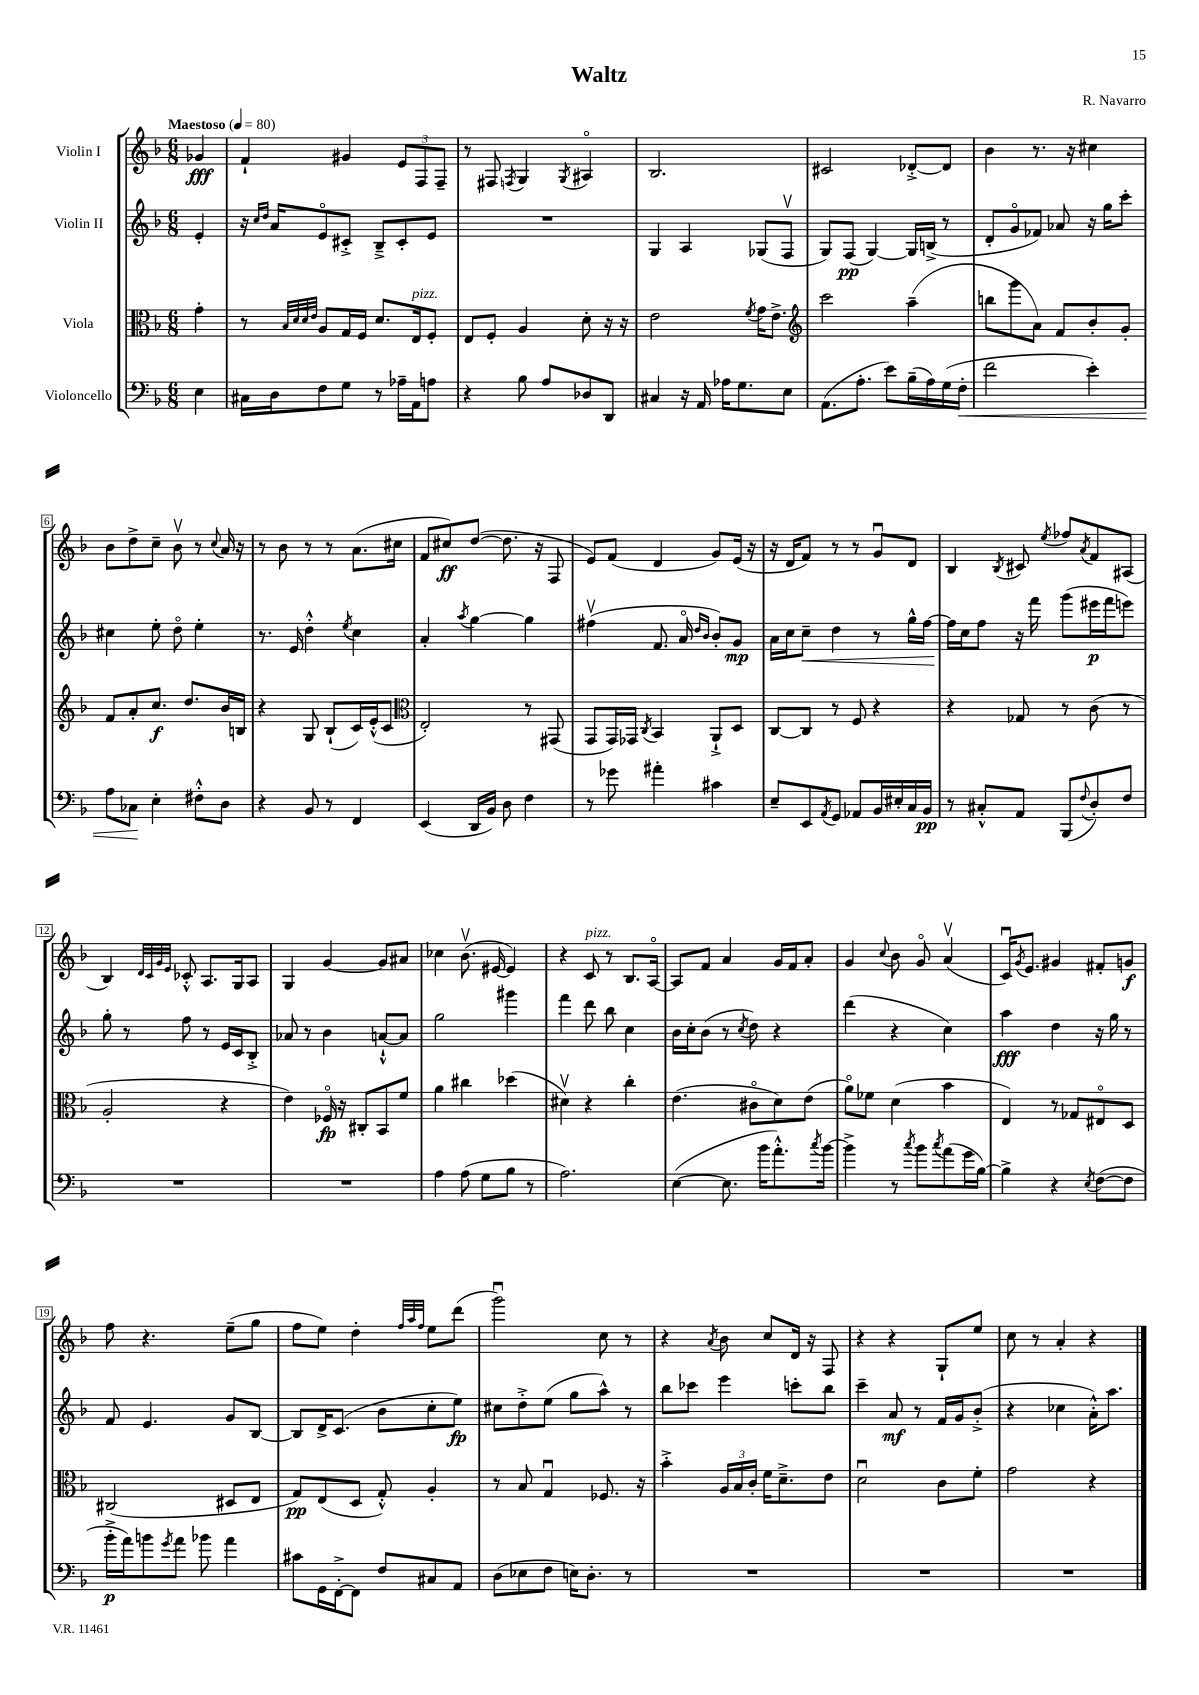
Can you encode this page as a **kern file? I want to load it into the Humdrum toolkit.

**kern	**kern	**kern	**kern
*staff4	*staff3	*staff2	*staff1
*clefF4	*clefC3	*clefG2	*clefG2
*k[b-]	*k[b-]	*k[b-]	*k[b-]
*M6/8	*M6/8	*M6/8	*M6/8
*MM80	*MM80	*MM80	*MM80
4E\	4g'\	4e'/	4g-/
=	=	=	=
16C#\LL	8r	16r	4f`/
.	.	16qqcc/LL	.
.	.	16qqdd/JJ	.
16D\J	.	16a/LK	.
.	32qqB-/LLL	.	.
.	32qqd/	.	.
.	32qqd/	.	.
.	32qqe/JJJ	.	.
8F\	8A/L	8eo/	.
8G\J	16G/L	8c#'^/J	4g#/
.	16F/JJ	.	.
8r	8.d/L	8B-~^/L	.
16A-~\LL	.	8c#'/	12e/L
16AA\J	16E/k	.	.
.	.	.	12F/
8A\J	8F'/J	8e/J	.
.	.	.	12F~/J
=	=	=	=
4r	8E/L	2.r	8r
.	8F'/J	.	8F#/
.	.	.	8qF/
8B-\	4A/	.	4G/
8A/L	.	.	.
.	.	.	8qG/
8D-/	8d'\	.	4A#o/
8DD/J	16r	.	.
.	16r	.	.
=	=	=	=
4C#/	2e\	4G/	2.B-/
16r	.	4A/	.
16AA/	.	.	.
16A-\LK	.	.	.
8.G\	.	.	.
.	8qf/	.	.
.	16g\LK	(8G-/L	.
.	8.e^\J	.	.
8E\J	.	8Fv/J	.
=	=	=	=
*	*clefG2	*	*
(8.AA\L	2ccc\	8G/L)	2c#/
.	.	(8F/J	.
8.A'\J	.	.	.
.	.	[4G/)	.
8e\L)	.	.	.
(16B-~\L	(4aa~\	16G/]LL	[8d-'^/L
16A\)	.	(16B^/JJ	.
(16G\	.	8r	8d-/]J
16F'\JJ	.	.	.
=	=	=	=
2f\	8bb\L	8d'/L	4b-\
.	8ggg\	8go/	.
.	8a\J)	8f-/J)	8.r
.	8f/L	8a-/	.
.	.	.	16r
4e'\)	8b-'/	16r	4cc#\
.	.	16gg\LK	.
.	8g'/J	8ccc'\J	.
=	=	=	=
8A\L	8f/L	4cc#\	8b-\L
8C-\J	8a'/	.	8dd^\
4E'\	8.cc/J	8ee'\	8cc~\J
.	.	8ddo\	8b-v\
.	8.dd/L	.	.
8F#'^^\L	.	4ee'\	8r
.	.	.	8qqcc/
8D\J	16b-/L	.	16a/
.	16B/JJ	.	16r
=	=	=	=
4r	4r	8.r	8r
.	.	.	8b-\
.	.	16e/	.
8BB-/	8G/	4dd'^^\	8r
8r	(8B-`/L	.	8r
.	.	8qee/	.
4FF/	16c/L)	4cc\	(8.a\L
.	(16e'^^/J	.	.
.	8c/J	.	.
.	.	.	16cc#\Jk
=	=	=	=
*	*clefC3	*	*
(4EE/	2E'/)	4a'/	8f/L
.	.	.	8cc#/)
.	.	8qaa/	.
16DD/LL	.	[4gg\	([8dd/J
16BB-/JJ)	.	.	.
8D\	.	.	8.dd\]
4F\	8r	4gg\]	.
.	.	.	16r
.	(8GG#/	.	8F/
=	=	=	=
8r	8GG/L	(4ff#v\	8e/L)
8g-\	16GG/L)	.	(8f/J
.	16GG-/JJ	.	.
.	8qC/	.	.
4a#'\	4BB-/	8.f/	4d/
.	.	16ao/	.
.	.	16qqdd/LL	.
.	.	16qqb-/JJ	.
4c#\	8AA`^/L	8b-'/L)	8g/L)
.	8D/J	8g/J	(16e/Jk
.	.	.	16r
=	=	=	=
8E~/L	[8C/L	16a\LL	16r
.	.	16cc\J	16d/LK
8EE/	8C/]J	8cc~\J	8f/J)
8qAA/	.	.	.
8GG/J	8r	4dd\	8r
8AA-/L	8F/	.	8r
16BB-/L	4r	8r	8gu/L
16E#'/	.	.	.
16C/	.	16gg^^\LL	8d/J
16BB-/JJ	.	[16ff\JJ	.
=	=	=	=
8r	4r	16ff\]LL	4B-/
.	.	16cc\J	.
8C#'^^/L	.	8ff\J	.
.	.	.	8qB-/
8AA/J	8G-/	16r	8c#/
.	.	16fff\	.
.	.	.	8qee/
(8BBB-/L	8r	(8ggg\L	8ff-/L
8qqF/	.	.	8qa/
8D'/)	(8c\	16eee#\L	8f/
.	.	16fff\J	.
8F/J	8r	8eee\J)	(8A#/J
=	=	=	=
2.r	2A'/	8gg'\	4B-/)
.	.	8r	.
.	.	.	32qqd/LLL
.	.	.	32qqc/
.	.	.	32qqg/
.	.	.	32qqe/JJJ
.	.	8ff\	8c-'^^/
.	.	8r	8.A/L
.	4r	16e/LL	.
.	.	16c/J	16G/k
.	.	8B-'^/J	8A/J
=	=	=	=
2.r	4e\)	8a-/	4G/
.	.	8r	.
.	16F-o/	4b-\	[4g/
.	16r	.	.
.	8C#'/L	.	.
.	8BB-/	[8a`^^/L	8g/]L
.	8f/J	8a/]J	8a#/J
=	=	=	=
4A\	4a\	2gg\	4cc-\
(8A\	4cc#\	.	(8.b-v\
8G\L	.	.	.
.	.	.	[16e#/
8B-\J	(4dd-\	4ggg#\	4e#/])
8r	.	.	.
=	=	=	=
2.A\)	4d#v\)	4fff\	4r
.	4r	8ddd\	8c/
.	.	8bb-\	8r
.	4cc'\	4cc\	8.B-/L
.	.	.	[16Ao/Jk
=	=	=	=
([4E\	(4.e\	16b-\LL	8A/]L
.	.	16cc'\J	.
.	.	(8b-\J	8f/J
8.E\]	.	8r	4a/
.	.	8qcc/	.
.	8c#o\L	8dd\)	.
16b-\LK	.	.	.
8.a'^^\)	8d\)	4r	16g/LL
.	.	.	16f/J
.	(8e\J	.	8a'/J
8qcc/	.	.	.
[16b-\Jk	.	.	.
=	=	=	=
4b-^\]	8ao\L)	(4ddd\	4g/
.	8f-\J	.	.
.	.	.	8qqcc/
8r	(4d\	4r	8b-\
8qcc/	.	.	.
8b-\L	.	.	8go/
8qcc/	.	.	.
(8a\	4b-\	4cc\)	(4av/
16g\L	.	.	.
[16B-\JJ)	.	.	.
=	=	=	=
4B-^\]	4E/)	4aa\	16cu/LK)
.	.	.	8qg/
.	.	.	8.e/J
4r	8r	4dd\	4g#/
.	8G-/L	.	.
8qE/	.	.	.
([8F\L	8E#o/	16r	8f#'/L
.	.	16gg\	.
8F\]J	8D/J	8r	8g/J
=	=	=	=
16b-'^\LL	(2C#/	8f/	8ff\
16a\J)	.	.	.
8b\	.	4.e/	4.r
8qg/	.	.	.
8a\J	.	.	.
8b-\	.	.	.
4a\	8D#/L	8g/L	(8ee~\L
.	8E/J	[8B-/J	8gg\J
=	=	=	=
8c#\L	8G/L)	8B-/]L	8ff\L
16GG\L	(8E/	16d^/K	8ee\J)
[16FF'^\J	.	(8.c/J	.
8FF\]J	8D/J	.	4dd'\
8F/L	8G'^^/)	8b-\L	.
.	.	.	32qqff/LLL
.	.	.	32qqaa/
.	.	.	32qqff/JJJ
8C#/	4A'/	8cc'\	8ee\L
8AA/J	.	8ee\J)	(8ddd\J
=	=	=	=
(8D\L	8r	8cc#\L	2gggu\)
8E-\	8B-/	8dd'^\	.
8F\J	4Gu/	(8ee\J	.
16E\LK)	.	8gg\L	.
8.D'\J	.	.	.
.	8.F-/	8aa^^\J)	8cc\
8r	.	8r	8r
.	16r	.	.
=	=	=	=
2.r	4b-'^\	8bb-\L	4r
.	.	8ccc-\J	.
.	.	.	8qa/
.	24A/LL	4eee\	8b-\
.	24B-/	.	.
.	24c'/JJ	.	.
.	16f\LK	.	8cc/L
.	8.d~^\	.	.
.	.	8ccc'\L	16d/Jk
.	.	.	16r
.	8e\J	8bb-\J	8F/
=	=	=	=
2.r	2du\	4ccc~\	4r
.	.	8a/	4r
.	.	8r	.
.	8c\L	16f/LL	8G`/L
.	.	16g/J	.
.	8f'\J	(8b-'^/J	8ee/J
=	=	=	=
2.r	2g\	4r	8cc\
.	.	.	8r
.	.	4cc-\	4a'/
.	4r	16a'^^\LK)	4r
.	.	8.aa\J	.
==	==	==	==
*-	*-	*-	*-
